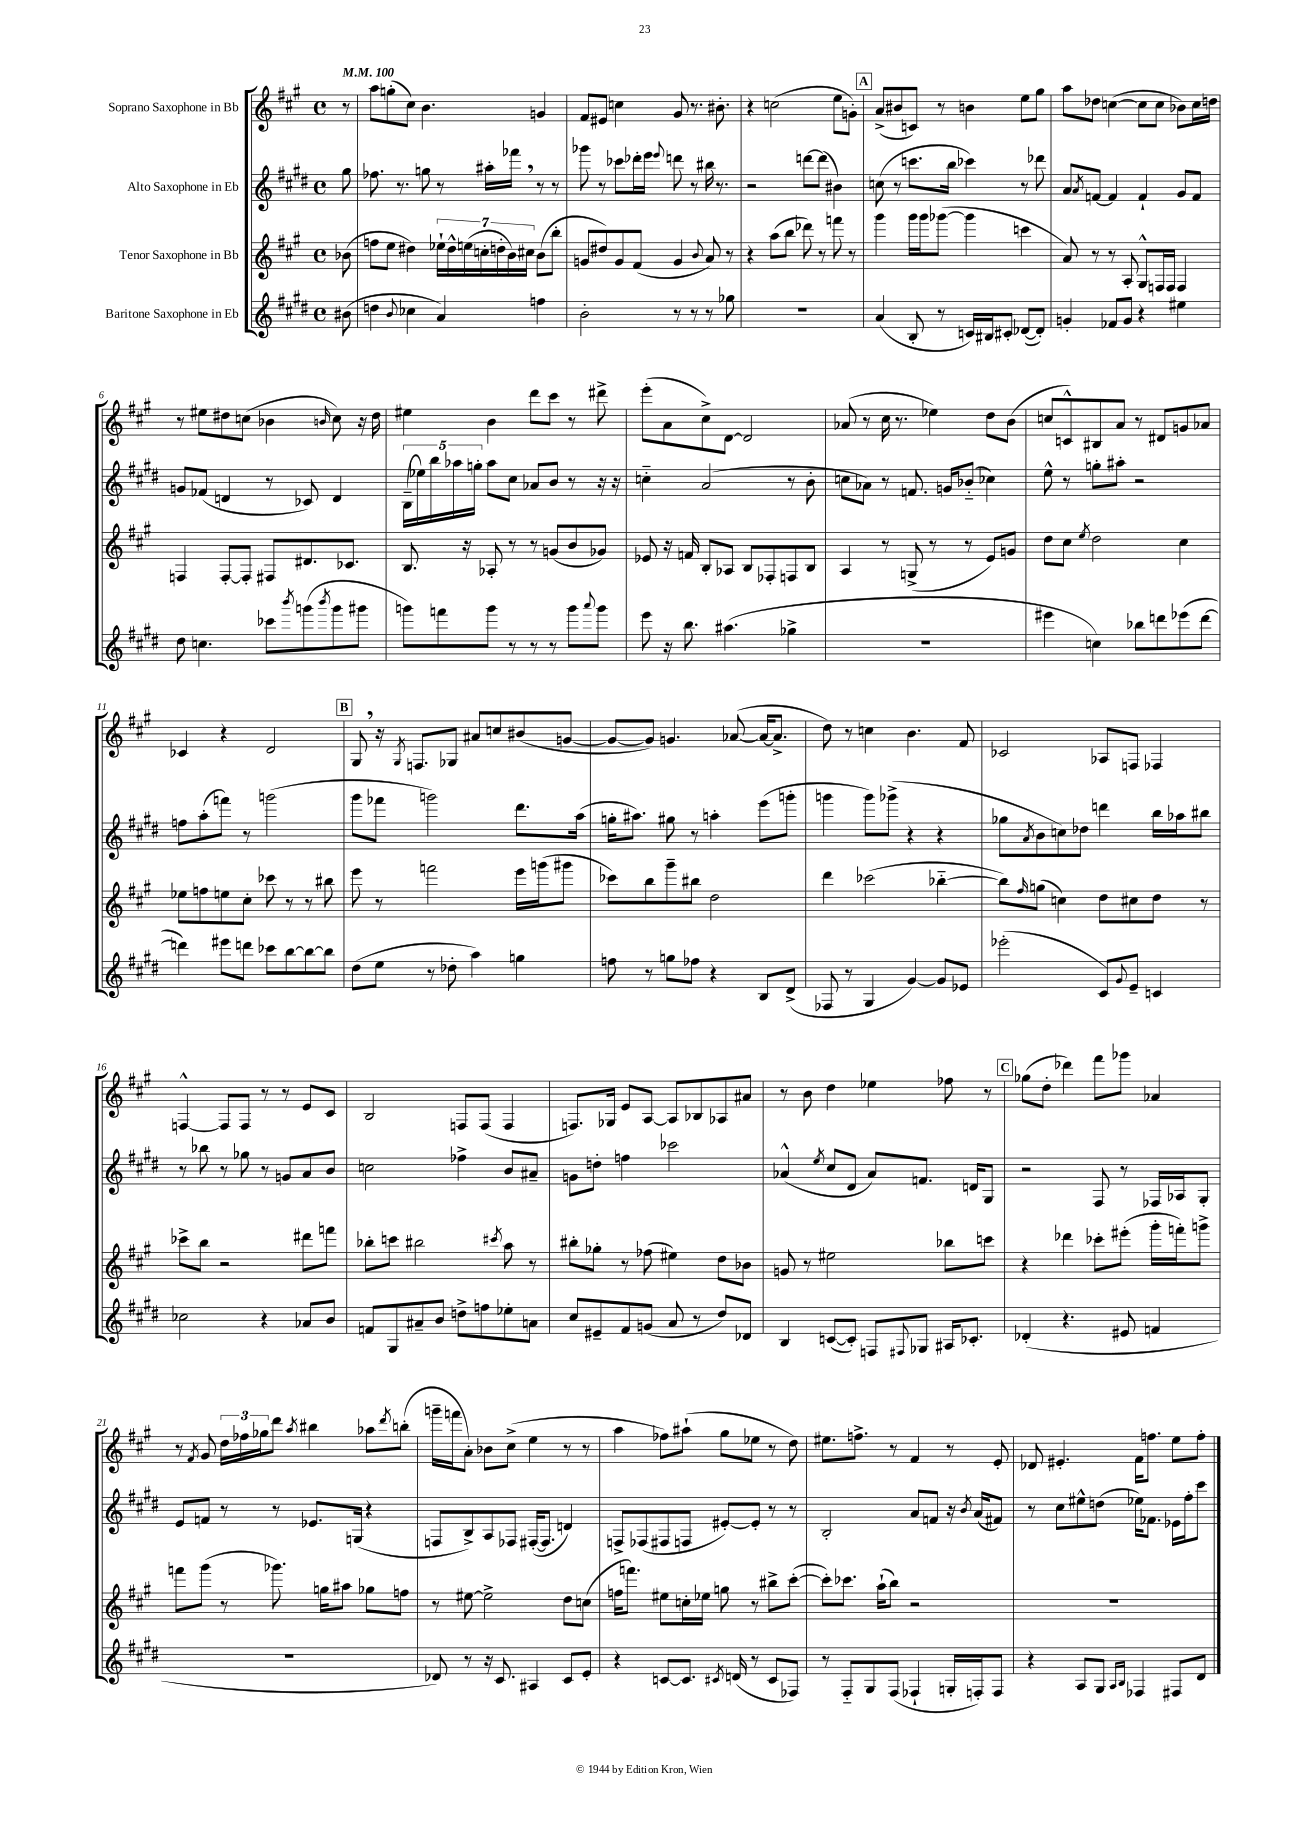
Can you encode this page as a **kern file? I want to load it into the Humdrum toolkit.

**kern	**kern	**kern	**kern
*part4	*part3	*part2	*part1
*staff4	*staff3	*staff2	*staff1
*I"Baritone Saxophone in Eb	*I"Tenor Saxophone in Bb	*I"Alto Saxophone in Eb	*I"Soprano Saxophone in Bb
*clefG2	*clefG2	*clefG2	*clefG2
*k[f#c#g#d#]	*k[f#c#g#]	*k[f#c#g#d#]	*k[f#c#g#]
*M4/4	*M4/4	*M4/4	*M4/4
*met(c)	*met(c)	*met(c)	*met(c)
*MM100	*MM100	*MM100	*MM100
=	=	=	=
(8b#X\	(8b-X\	8gg#\	8r
=1	=1	=1	=1
4ddn\	8ffn\L	8.ff-X\	8aa\L
.	8ee\J	.	(8ggn'\
.	.	8.r	.
8qqb/	.	.	.
4cc-X\	4dd#X\)	.	8cc#\J)
.	.	8ggn\	4.b\
4a/)	28ee-X`\LL	8r	.
.	28dd#^^\	.	.
.	(28een\	.	.
.	28ccn'\	.	.
.	.	16aa#X'\LL	.
.	28ddn'\	.	.
.	28b\)	.	.
.	.	16fff-X,\JJ	.
.	28cc#X\JJ	.	.
4ffn\	(8b\L	8r	4gn/
.	8bb'\J	8r	.
=2	=2	=2	=2
2b'\	8gn/L	8ggg-X\	8f#/L
.	8dd#X/)	8r	8e#X/J
.	8g/	8ccc-X\L	4ccn\
.	(8f#/J	16ddd-X'\L	.
.	.	16eee\JJ	.
.	.	8qqeee/	.
8r	4g/	8dddn\	8g#/
8r	.	8r	8.r
.	8qqb/	.	.
8r	8a/)	16bb#X\	.
.	.	8.r	8.b#X'\
8gg-X\	8r	.	.
=3	=3	=3	=3
1r	4r	2r	4r
.	(8aa\L	.	(2ccn\
.	8bb\J	.	.
.	8ddd-X\)	[8dddn\L	.
.	8r	(8ddd\J]	.
.	8fffn\	4b#X\)	8ee\L
.	8r	.	8gn'\J)
!!LO:REH:place=s1:t=A
=4	=4	=4	=4
(4a/	4ggg#\	(8ccn\	(8a^/L
.	.	8r	8b#X/
8B'/	16ggg#\LL	8.cccn\L	8cn/J)
.	16ggg#\J	.	.
8r	([8ggg-X\J	.	8r
.	.	16bb\Jk	.
16cn/LL)	4ggg-\]	4ccc-X\)	4bn\
16B#X/J	.	.	.
8c#X'/J	.	.	.
([8d-X/L	4cccn\	8r	8ee\L
8d-'/J])	.	8ddd-X\	8gg#\J
=5	=5	=5	=5
4gn'/	8a/)	8a/L	8aa\L
.	.	8qa/	.
.	8r	[8fn/J	8dd-X\J
8f-X/L	8r	4f/]	([4ccn\
8g/J	8A'/	.	.
4r	8G#^^/L	4f`/	8cc\L]
.	16Fn/L	.	8cc\J
.	16F/JJ	.	.
4ee#X\	4F/	8g#/L	8b-X\L)
.	.	8f/J	16cc\L
.	.	.	16ddn\JJ
!!LO:LB:g=z
=6	=6	=6	=6
8dd#\	4Fn/	8gn/L	8r
4.ccn\	.	(8f-X/J	8ee#X\L
.	[8F'/L	4dn/	8dd#X\
.	8F'/J]	.	(8ccn\J
8ccc-X\L	8F#X/L	8r	4b-X\
8qbbb/	.	.	.
(8gggn\	8.d#X/	8c-X/)	.
8qbbb/	.	.	16qqbn/
8ggg\	.	4d/	8cc\)
.	8.c-X/J	.	.
8ggg#X\J	.	.	16r
.	.	.	16dd#\
=7	=7	=7	=7
8gggn\L)	8.B/	(20B~\LL	4ee#X\
.	.	20ee-X\)	.
.	.	20bb\	.
8fffn\	.	.	.
.	.	20aa-X\	.
.	16r	.	.
.	.	20ggn'\JJ	.
8ggg\J	8A-X'/	8aa-\L	4b\
8r	8r	8cc#\J	.
8r	8r	8a-X/L	8ddd\L
8r	(8gn/L	8b/J	8ccc#\J
8ggg\L	8b/	8r	8r
8qqaaa/	.	.	.
8ggg\J	8g-X/J)	16r	8ddd#X^\
.	.	16r	.
=8	=8	=8	=8
8eee\	8e-X/	4ccn\	(8eee'\L
16r	16r	.	8a\
8.bb\	16fn/	.	.
.	8B'/L	(2a/	8cc#^\)
(4.aa#X\	8A-X/J	.	[8d\J
.	8B/L	.	2d/]
.	8F-X'/	.	.
4gg-X^\	8Fn/	8r	.
.	8B/J	8b'\	.
=9	=9	=9	=9
1r	4A/	8ccn\L	(8a-X/
.	.	8a-X\J)	8r
.	8r	8r	16cc#\
.	.	.	8.r
.	(8Gn^/	8.fn/	.
.	8r	.	4ee-X\)
.	.	16gn/KL	.
.	8r	(8b-X/J	.
.	8e/L)	4cc-X\)	8dd\L
.	8gn/J	.	(8b\J
=10	=10	=10	=10
4eee#X\	8dd\L	8ee^^\	8ccn/L
.	8cc#\J	8r	8cn^^/)
.	8qee/	.	.
4ccn\)	2dd\	8ggn'\L	8B#X/
.	.	8aa#X'\J	8a/J
8bb-X\L	.	2r	8r
8dddn\	.	.	8d#X/L
(8eee-X\	4cc#\	.	8gn/
[8ddd\J	.	.	8a-X/J
!!LO:LB:g=z
=11	=11	=11	=11
4dddn\])	8ee-X\L	8ffn\L	4c-X/
.	8ffn\	(8aa'\	.
8eee#X\L	8een\	8fffn\J)	4r
8dddn\J	8cc#'\J	8r	.
8ccc-X\L	8ccc-X\	(2gggn\	2d/
[8bb\	8r	.	.
8bb\_	8r	.	.
8bb\J]	8bb#X\	.	.
!!LO:REH:place=s1:t=B
=12	=12	=12	=12
(8dd#\L	8eee\	8ggg#\L	8G#,/
8ee\J	8r	8fff-X\J	16r
.	.	.	8qG#/
.	.	.	8.Fn/L
8r	2fffn\	2gggn\)	.
8dd-X'\	.	.	8G-X/J
4aa\)	.	.	8a#X/L
.	.	.	8ccn/
4ggn\	16eee\LL	8.ddd#\L	(8b#X/
.	(16gggn\J	.	.
.	8ggg#X\J	.	[8gn/J
.	.	(16aa\Jk	.
=13	=13	=13	=13
8ffn\	8ccc-X\L)	16ggn'\KL	8g/L_
.	.	8.aa#X\J)	.
8r	8bb\	.	8g/J])
8ggn\L	8ggg#~\	8gg#X\	4.gn/
8ff-X\J	8bb#X\J	8r	.
4r	2dd\	4aan'\	.
.	.	.	([8a-X/
8B/L	.	(8eee\L	16a-/KL_
.	.	.	8.a-^/J]
(8d#^/J	.	8gggn'\J	.
=14	=14	=14	=14
8F-X/	4ddd\	4gggn\	8dd\)
8r	.	.	8r
4G#/	(2ccc-X\	8ggg\L)	4ccn\
.	.	(8ggg-X^\J	.
[4g#/)	.	4r	4.b\
8g#/L]	[4bb-X\	4r	.
8e-X/J	.	.	8f#/
=15	=15	=15	=15
(2eee-X'\	8bb-\L])	8gg-X\L	2c-X/
.	16qqff#/	8qa/	.
.	(8ggn\J	8b\	.
.	4ccn\)	8ccn\)	.
.	.	8dd-X\J	.
8c#/L)	8dd\L	4dddn\	8A-X/L
8qqg#/	.	.	.
8e~/J	8cc#X\	.	8Fn/J
4cn/	8dd\J	16bb\LL	4F-X/
.	.	16aa-X\J	.
.	8r	8bb#X\J	.
!!LO:LB:g=z
=16	=16	=16	=16
2cc-X\	8ccc-X^\L	8r	[4Fn^^/
.	8bb\J	8bb-X\	.
.	2r	8r	8F/L]
.	.	8gg-X\	8F/J
4r	.	8r	8r
.	.	8gn/L	8r
8a-X/L	8ddd#X\L	8a/	8e/L
8b/J	8fffn\J	8b/J	8c#/J
=17	=17	=17	=17
8fn/L	8bb-X'\L	2ccn\	2B/
8G#/	8cccn\J	.	.
8a#X~/	2bb#X\	.	.
8b/J	.	.	.
8ddn^\L	.	4ff-X^\	8Fn/L
8ffn\	.	.	(8F/J
.	8qccc#X/	.	.
8ee-X'\	8aa\	8b/L	4F/
8an\J	8r	8a#X~/J	.
=18	=18	=18	=18
8cc#/L	8bb#X'\L	8gn\L	8.Fn/L)
8e#X~/	8gg-X'\J	8ddn'\J	.
.	.	.	16G-X/Jk
8f#/	8r	4ffn\	8e/L
(8gn/J	(8ff-X\	.	[8A/J
8a/	4ee#X\)	2ccc-X\	8A/L]
8r	.	.	8B-X/
8dd#/L)	8dd\L	.	8A-X/
8d-X/J	8b-X\J	.	8a#X/J
=19	=19	=19	=19
4B/	8gn/	(4a-X^^/	8r
.	8r	.	8b\
.	.	8qee/	.
([8cn/L	2ee#X\	8cc#/L	4dd\
8c'/J])	.	8d#/J	.
8Fn/L	.	8a-/L)	4ee-X\
8qqF#X/	.	.	.
8G-X/J	.	8.fn/J	.
16A#X/KL	8bb-X\L	.	8ff-X\
8.c-X'/J	.	16dn/KL	.
.	8cccn\J	8G#/J	8r
!!LO:REH:place=s1:t=C
=20	=20	=20	=20
(4d-X'/	4r	2r	(8gg-X\L
.	.	.	8dd'\J
4.r	4ddd-X\	.	4ddd-X\)
.	8ccc-X'\L	8F#/	8fff#\L
8e#X/	(8eee#X'\J	8r	8ggg-X\J
4fn/	16ggg#'\LL	16F-X/LL	4a-X/
.	16fffn'\J)	16A-X/J	.
.	8gggn^\J	8G#'/J	.
!!LO:LB:g=z
=21	=21	=21	=21
1r	8fffn\L	8e/L	8r
.	.	.	8qf#/
.	(8ggg#\J	8fn/J	8g#/
.	8r	8r	24dd\LL
.	.	.	24ff-X\
.	.	.	24gg-X\J
.	8.ggg-X\)	8r	8ddd\J
.	.	.	8qaa/
.	.	8.e-X/L	4bb#X\
.	16ggn\KL	.	.
.	8aa#X\J	.	.
.	.	(16Gn/Jk	.
.	8gg-X\L	4r	8aa-X\L
.	.	.	8qddd/
.	8ffn\J	.	(8bbn'\J
=22	=22	=22	=22
8d-X/)	8r	8Fn/L	16gggn~\LL
.	.	.	16fffn\J
8r	[8ee#X\	8B^/)	8a'\J)
16r	2ee#^\]	8A/	8b-X\L
8.c#/	.	.	.
.	.	8F-X/J	(8cc#^\J
4A#X/	.	([16F#X'/KL	4ee\
.	.	8.F#/J]	.
8c#/L	8dd\L	4dn/)	8r
8e'/J	(8ccn\J	.	8r
=23	=23	=23	=23
4r	16ffn\KL	8Fn^/L	4aa\
.	8.fffn\J)	.	.
.	.	(8F-X/	.
[8cn/L	8ee#X\L	8F#X/	8ff-X\L)
8.c/J]	16ccn'\L	8Fn/J	(8aa#X`\J
.	16ee-X\JJ	.	.
.	8ggn\	[8e#X'/L)	8gg#\L
8qc#X/	.	.	.
(16dn/	.	.	.
8r	8r	8e#'/J]	8ee-X\J
8c#/L	8bb#X^\L	8r	8r
8F-X/J)	([8ccc#'\J	8r	8dd\)
=24	=24	=24	=24
8r	8ccc#'\L])	2B'/	8.ee#X\L
8F#/L	8.ccc-X\J	.	.
.	.	.	8.ffn^\J
8G#/	.	.	.
.	(16aa`\KL	.	.
(8F#/J	8bb\J)	.	8r
4F-X`/	2r	8a/L	4f#/
.	.	8fn/J	.
16Gn'/LL	.	16r	8r
.	.	8qb/	.
16Fn'/J)	.	(16a/KL	.
8F/J	.	8f#X/J)	8e'/
=25	=25	=25	=25
4r	1r	8r	8d-X/
.	.	8cc#\L	4.e#X'/
8A/L	.	8ee#X^^\	.
8G#/J	.	(8ddn\J	.
16qqA/LL	.	.	.
16qqB/JJ	.	.	.
4F-X/	.	16ee-X\KL)	16f#\KL
.	.	8.f-X\J	8.ffn\J
8F#X/L	.	16e-X\LL	8ee\L
.	.	16ff#'\J	.
8d#/J	.	8ccc#\J	8ff'\J
==	==	==	==
*-	*-	*-	*-
